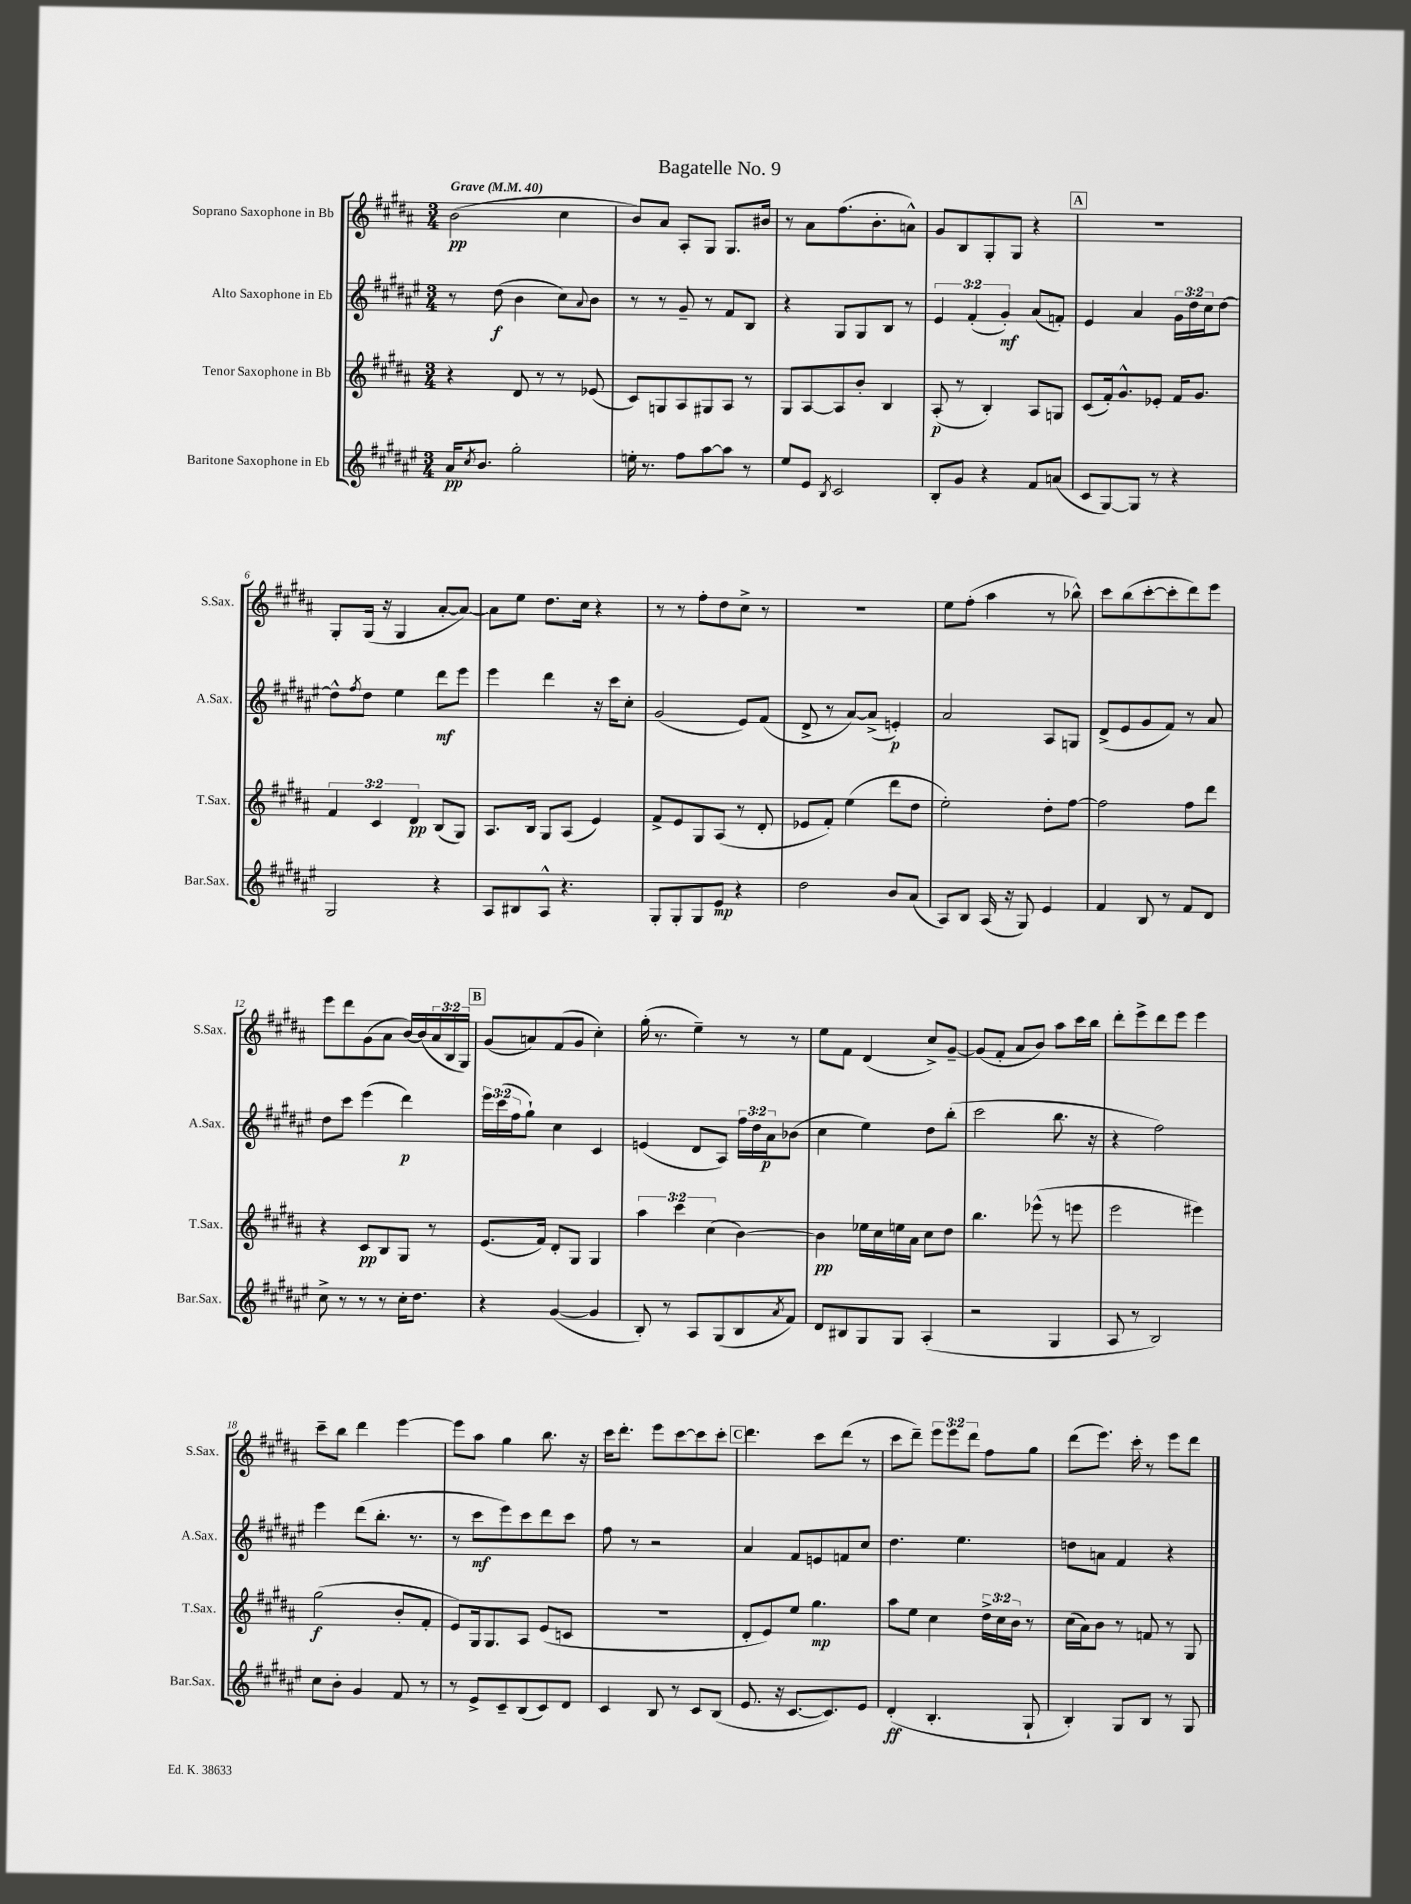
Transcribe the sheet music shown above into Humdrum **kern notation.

**kern	**kern	**kern	**kern
*staff4	*staff3	*staff2	*staff1
*clefG2	*clefG2	*clefG2	*clefG2
*k[f#c#g#d#a#e#]	*k[f#c#g#d#a#]	*k[f#c#g#d#a#e#]	*k[f#c#g#d#a#]
*M3/4	*M3/4	*M3/4	*M3/4
*MM40	*MM40	*MM40	*MM40
16a#	4r	8r	(2b
8qcc#	.	.	.
8.b	.	.	.
.	.	(8dd#	.
2gg#'	8d#	4b	.
.	8r	.	.
.	8r	8cc#)	4cc#
.	.	8qqa#	.
.	(8e-	8b	.
=	=	=	=
16ee'	8c#)	8r	8b)
8.r	.	.	.
.	8G	8r	8a#
8ff#	8A#	8g#~	8A#'
[8aa#	8G#	8r	8G#
8aa#]	8A#	8f#	8.G#
8r	8r	8B	.
.	.	.	16b#
=	=	=	=
8ee#	8G#	4r	8r
8e#	[8A#	.	8a#
8qB	.	.	.
2c#	8A#]	8G#	(8.ff#
.	8b'	8G#	.
.	.	.	8.b'
.	4B	8B	.
.	.	8r	8a^^)
=	=	=	=
8B'	(8A#'	6e#	8g#
8g#	8r	.	8B
.	.	(6f#'	.
4r	4B')	.	8G#'
.	.	6g#')	.
.	.	.	8G#
8f#	8A#	(8a#	4r
(8a	8G	8f')	.
=	=	=	=
8c#	(8c#	4e#	2.r
[8G#)	16f#')	.	.
.	8.g#^^	.	.
8G#]	.	4a#	.
8r	8e-'	.	.
4r	16f#	24g#	.
.	.	24dd#	.
.	8.g#	.	.
.	.	24cc#	.
.	.	[8dd#	.
=	=	=	=
2G#	6f#	8dd#^^]	8G#'
.	.	8qff#	.
.	.	8dd#	(16G#
.	6c#	.	.
.	.	.	16r
.	.	4ee#	4G#
.	6d#	.	.
4r	(8B	8ddd#	[8a#'
.	8G#)	8eee#	8a#_)
=	=	=	=
8A#	8.A#	4eee#	8a#]
8B#	.	.	8ee
.	16B	.	.
8A#^^	8G#	4ddd#	8.dd#
4.r	(8A#	.	.
.	.	.	16cc#
.	4e)	16r	4r
.	.	16ccc#	.
.	.	8cc#'	.
=	=	=	=
8G#'	8f#^	(2g#	8r
8G#'	8e	.	8r
8G#	8G#	.	8ff#'
8e#	(8A#	.	8dd#
4r	8r	8e#)	8cc#^
.	8d#'	(8f#	8r
=	=	=	=
2dd#	8e-	8d#^	2.r
.	8f#')	8r	.
.	(4ee	[8a#)	.
.	.	(8a#^]	.
8b	8ddd#	4e')	.
(8a#	8dd#	.	.
=	=	=	=
8A#)	2ee')	2a#	8ee
8B	.	.	(8ff#'
(16A#	.	.	4aa#
16r	.	.	.
8G#)	.	.	.
4e#	8dd#'	8A#	8r
.	[8ff#	8G	8bb-^^)
=	=	=	=
4f#	2ff#]	(8d#^	8ccc#
.	.	8e#	(8bb
8B	.	8g#	[8ccc#'
8r	.	8f#)	8ccc#']
8f#	8ff#	8r	8ddd#)
8d#	8ddd#	8a#	8eee
=	=	=	=
8cc#^	4r	8dd#	8eee
8r	.	8ccc#	8ddd#
8r	8c#	(4eee#	(8g#
8r	8B	.	8a#
16cc#'	8G#	4ddd#)	[16b)
8.dd#	.	.	(16b]
.	8r	.	24a#
.	.	.	24B
.	.	.	24G#)
=	=	=	=
4r	(8.e	24eee#	(8g#
.	.	(24ccc#	.
.	.	24ff#	.
.	.	8gg#`)	8a)
.	16f#)	.	.
([4g#	8d#'	4cc#	(8f#
.	8G#	.	8g#
4g#]	4G#	4c#	4cc#')
=	=	=	=
8B')	6aa#	(4e	(16gg#'
.	.	.	8.r
8r	.	.	.
.	6ccc#	.	.
8A#	.	8d#	4ee~)
.	(6cc#	.	.
(8G#	.	8A#)	.
8B	[4b)	24ff#	8r
.	.	24dd#	.
.	.	24a#	.
8qa#	.	.	.
8f#)	.	(8b-	8r
=	=	=	=
8d#	4b]	4cc#	8ee
8B#	.	.	8f#
8G#	16ee-	4ee#)	(4d#
.	16cc#	.	.
8G#	16ee	.	.
.	16a#	.	.
(4A#'	8cc#	8dd#	8cc#^)
.	8dd#	(8bb'	[8g#~
=	=	=	=
2r	4.bb	2ccc#	(8g#]
.	.	.	8f#'
.	.	.	8a#
.	(8eee-^^	.	8b)
4G#	8r	8.bb	8aa#
.	8eee	.	16ccc#
.	.	16r	16bb
=	=	=	=
8A#	2eee	4r	8ddd#'
8r	.	.	8eee^
2B)	.	2ff#)	8ddd#
.	.	.	8eee
.	4eee#)	.	4eee
=	=	=	=
8cc#	(2gg#	4eee#	8ccc#~
8b'	.	.	8bb
4g#	.	(8ddd#	4ddd#
.	.	8.bb'	.
8f#	8b'	.	[4eee
.	.	8.r	.
8r	8f#'	.	.
=	=	=	=
8r	8e)	8r	8eee]
8e#^	16G#	8ccc#	8aa#
.	8.G#	.	.
8c#~	.	8eee#)	4gg#
(8B	8A#	8ccc#	.
8c#)	(8e	8ddd#	8.bb
8d#	8c	8ccc#	.
.	.	.	16r
=	=	=	=
4c#	2.r	8ff#	16ccc#
.	.	.	8.ddd#'
.	.	8r	.
8B	.	2r	8eee
8r	.	.	[8ccc#
8c#	.	.	8ccc#]
(8B	.	.	8ccc#'
=	=	=	=
8.e#	8d#'	4a#	4.ddd#
.	8e)	.	.
16r	.	.	.
[8.c#	8ee	8f#	.
.	4.gg#	8e	8ccc#
8.c#])	.	.	.
.	.	8f	(8ddd#
8e#	.	8cc#	8r
=	=	=	=
(4d#'	8aa#	4.dd#	8ccc#
.	8ee	.	8ddd#~)
4.B'	4cc#	.	12eee
.	.	.	12eee
.	.	4.ee#	.
.	.	.	12ddd#
.	24dd#^	.	8ff#
.	24cc#	.	.
.	24b	.	.
8G#`	8r	.	8gg#
=	=	=	=
4B')	(16cc#	8dd	(8ddd#
.	16a#)	.	.
.	8b	8a	8.eee)
8G#	8r	4f#	.
.	.	.	16ccc#'
8B	8f	.	8r
8r	8r	4r	8eee
8G#	8G#	.	8ddd#
==	==	==	==
*-	*-	*-	*-
